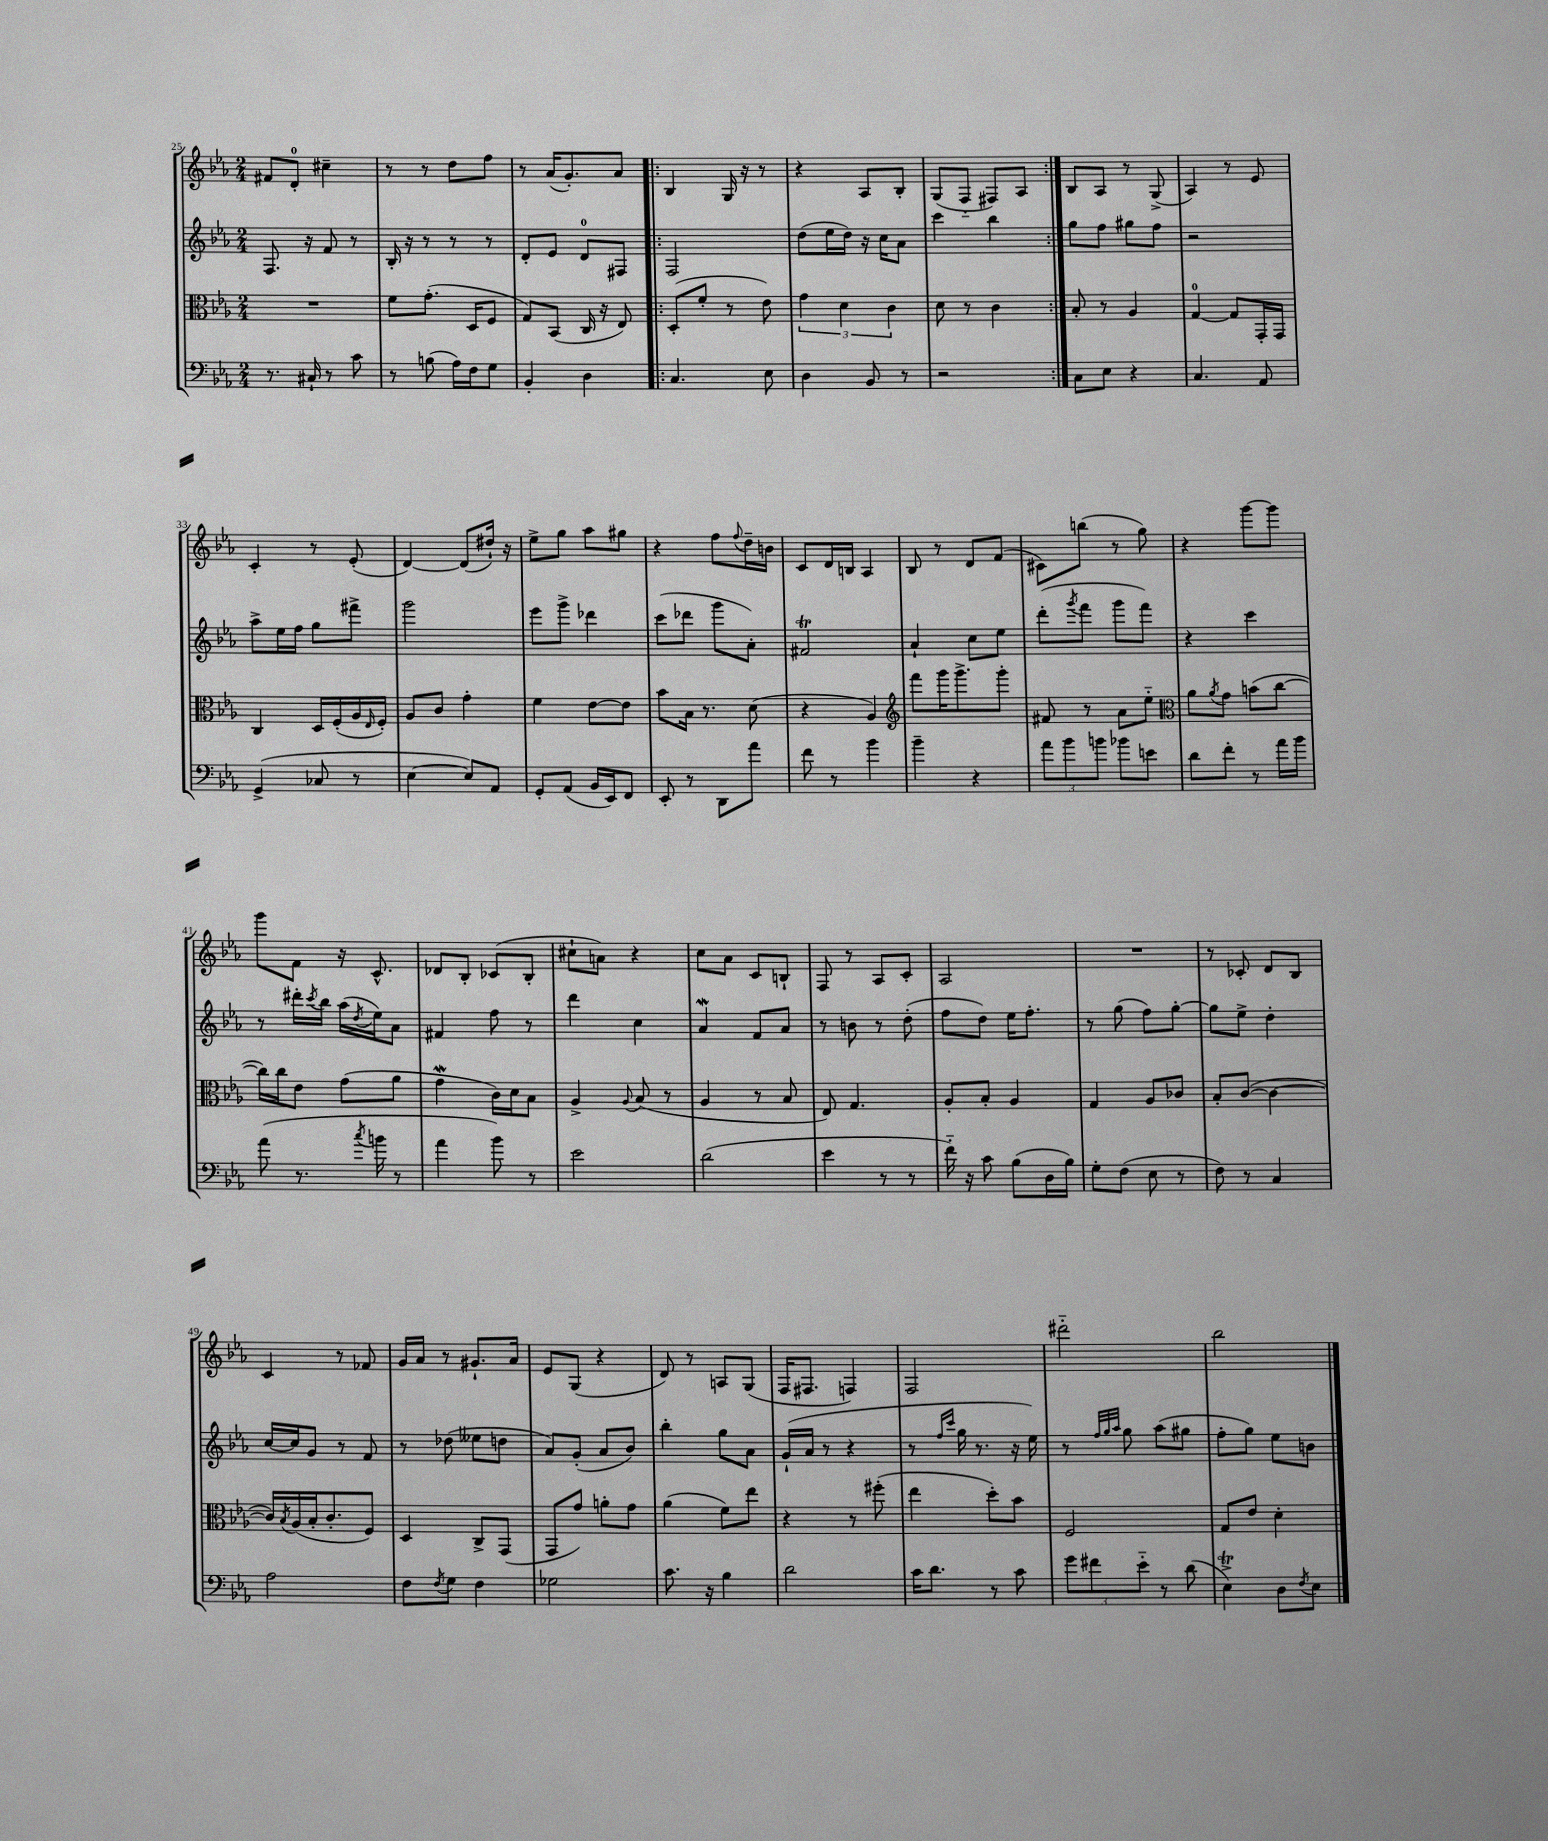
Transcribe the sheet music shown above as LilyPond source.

<<
\new StaffGroup <<
\new Staff = "s0" {
    \clef treble \key ees \major \numericTimeSignature \time 2/4
    fis'8 d'8-0-. cis''4-- |
    r8 r8 d''8 f''8 |
    r8 aes'16( g'8.-.) aes'8 |
    \repeat volta 2 { bes4 g16 r16 r8 |
    r4 aes8 bes8-. |
    g8( f8-_ fis8) aes8 | }
    bes8 aes8 r8 g8->( |
    aes4) r8 ees'8 |
    c'4-. r8 ees'8-.( |
    d'4~) d'8( dis''16-!) r16 |
    ees''8-> g''8 aes''8 gis''8 |
    r4 f''8 \appoggiatura { f''8 } d''16-- b'16 |
    c'8 d'16 b16 aes4 |
    bes8 r8 d'8 f'8( |
    cis'8) b''8( r8 g''8) |
    r4 g'''8~ g'''8 |
    g'''8 f'8 r16 c'8.-^ |
    des'8 bes8-. ces'8( bes8-. |
    cis''8-! a'8) r4 |
    c''8 aes'8 c'8 b8-! |
    f8 r8 aes8 c'8-. |
    aes2 |
    R2 |
    r8 ces'8-. d'8 bes8 |
    c'4 r8 fes'8 |
    g'16 aes'16 r8 gis'8.-! aes'16 |
    ees'8 g8( r4 |
    d'8) r8 a8 g8( |
    f16 fis8. f4) |
    f2 |
    dis'''2-_ |
    bes''2 \bar "|." |
}
\new Staff = "s1" {
    \clef treble \key ees \major \numericTimeSignature \time 2/4
    f8. r16 f'8 r8 |
    bes16-. r16 r8 r8 r8 |
    d'8-. ees'8 d'8-0 fis8 |
    \repeat volta 2 { f2 |
    d''8( ees''16 d''16) r16 c''16 aes'8 |
    c'''4 bes''4 | }
    g''8 f''8 gis''8 f''8 |
    r2 |
    aes''8-> ees''16 f''16 g''8 fis'''8-> |
    g'''2 |
    ees'''8 g'''8-> des'''4 |
    c'''8( des'''8 g'''8 aes'8-.) |
    fis'2\trill |
    aes'4-! c''8 ees''8 |
    d'''8-.( \acciaccatura { g'''8 } f'''8 g'''8 f'''8) |
    r4 c'''4 |
    r8 dis'''16-. \acciaccatura { c'''8 } bes''16 aes''16( \acciaccatura { d''8 } ees''16) aes'8 |
    fis'4 f''8 r8 |
    d'''4 c''4 |
    aes'4\mordent f'8 aes'8 |
    r8 b'8 r8 d''8-.( |
    f''8 d''8) ees''16 f''8.-. |
    r8 g''8( f''8) g''8~-. |
    g''8 ees''8-> d''4-. |
    c''16~ c''16 g'8 r8 f'8 |
    r8 des''8( eeses''8 d''8 |
    aes'8) g'8-.( aes'8 bes'8) |
    bes''4-. g''8 aes'8 |
    g'16-!( aes'16 r8 r4 |
    r8 \grace { f''16 c'''16 } g''16 r8. r16 ees''16) |
    r8 \grace { f''32 g''32 aes''32 } g''8 aes''8( gis''8 |
    f''8-. g''8) ees''8 b'8 \bar "|." |
}
\new Staff = "s2" {
    \clef alto \key ees \major \numericTimeSignature \time 2/4
    R2 |
    f'8 g'8.-.( d16 f8 |
    g8) bes,8( c16 r16 ees8) |
    \repeat volta 2 { d8-.( f'8-. r8 ees'8) |
    \tuplet 3/2 { g'4 d'4 c'4 } |
    d'8 r8 c'4 | }
    bes8-. r8 aes4 |
    g4-0~ g8 g,16-. g,16 |
    c4 d16 f16-.( aes16 \grace { ees16 } f16-.) |
    aes8 c'8 g'4-. |
    f'4 ees'8~ ees'8 |
    bes'8 bes16 r8. d'8( |
    r4 aes4) |
    \clef treble f'''8 g'''16 g'''8.-> g'''8-. |
    fis'8 r8 aes'8 ees''8-_ |
    \clef alto aes'8 \acciaccatura { aes'8 } g'8 b'8( c''8~ |
    c''16) c''16 ees'8 g'8( aes'8 |
    g'4\mordent c'16) d'16 bes8 |
    aes4-> \appoggiatura { aes8 } bes8( r8 |
    aes4 r8 bes8 |
    ees8) g4. |
    aes8-. bes8-. aes4 |
    g4 aes8 ces'8 |
    bes8-. c'8~( c'4~ |
    c'16) \acciaccatura { bes8 } aes16( bes16-. c'8.-. f8) |
    d4 c8-> g,8( |
    g,8 g'8) a'8-. g'8 |
    aes'4( f'8) ees''8 |
    r4 r8 fis''8-.( |
    ees''4 d''8-.) bes'8 |
    f2 |
    g8 ees'8 d'4-. \bar "|." |
}
\new Staff = "s3" {
    \clef bass \key ees \major \numericTimeSignature \time 2/4
    r8. cis16-! r8 c'8 |
    r8 b8( aes16) f16 g8 |
    bes,4-. d4 |
    \repeat volta 2 { c4. ees8 |
    d4 bes,8 r8 |
    r2 | }
    c8 ees8 r4 |
    c4. aes,8 |
    g,4->( ces8 r8 |
    ees4~ ees8) aes,8 |
    g,8-. aes,8( bes,16 ees,16) f,8 |
    ees,8-. r8 d,8 aes'8 |
    f'8 r8 bes'4 |
    bes'4-- r4 |
    \tuplet 3/2 { aes'8 bes'8 b'8 } bes'8 e'8 |
    d'8 f'8-. r8 aes'16 bes'16 |
    aes'8( r8. \acciaccatura { c''8 } b'16 r8 |
    aes'4 bes'8) r8 |
    ees'2 |
    d'2( |
    ees'4 r8 r8 |
    f'16-_) r16 c'8 bes8( d16 bes16) |
    g8-. f8( ees8 r8 |
    f8) r8 c4 |
    aes2 |
    f8 \acciaccatura { f8 } g8 f4 |
    ges2 |
    c'8. r16 bes4 |
    d'2 |
    c'16 d'8. r8 c'8 |
    \tuplet 3/2 { g'8 fis'8 ees'8-_ } r8 d'8( |
    ees4->\trill) d8 \acciaccatura { f8 } ees8 \bar "|." |
}
>>
>>
\layout { \context { \Score currentBarNumber = #25 } }
